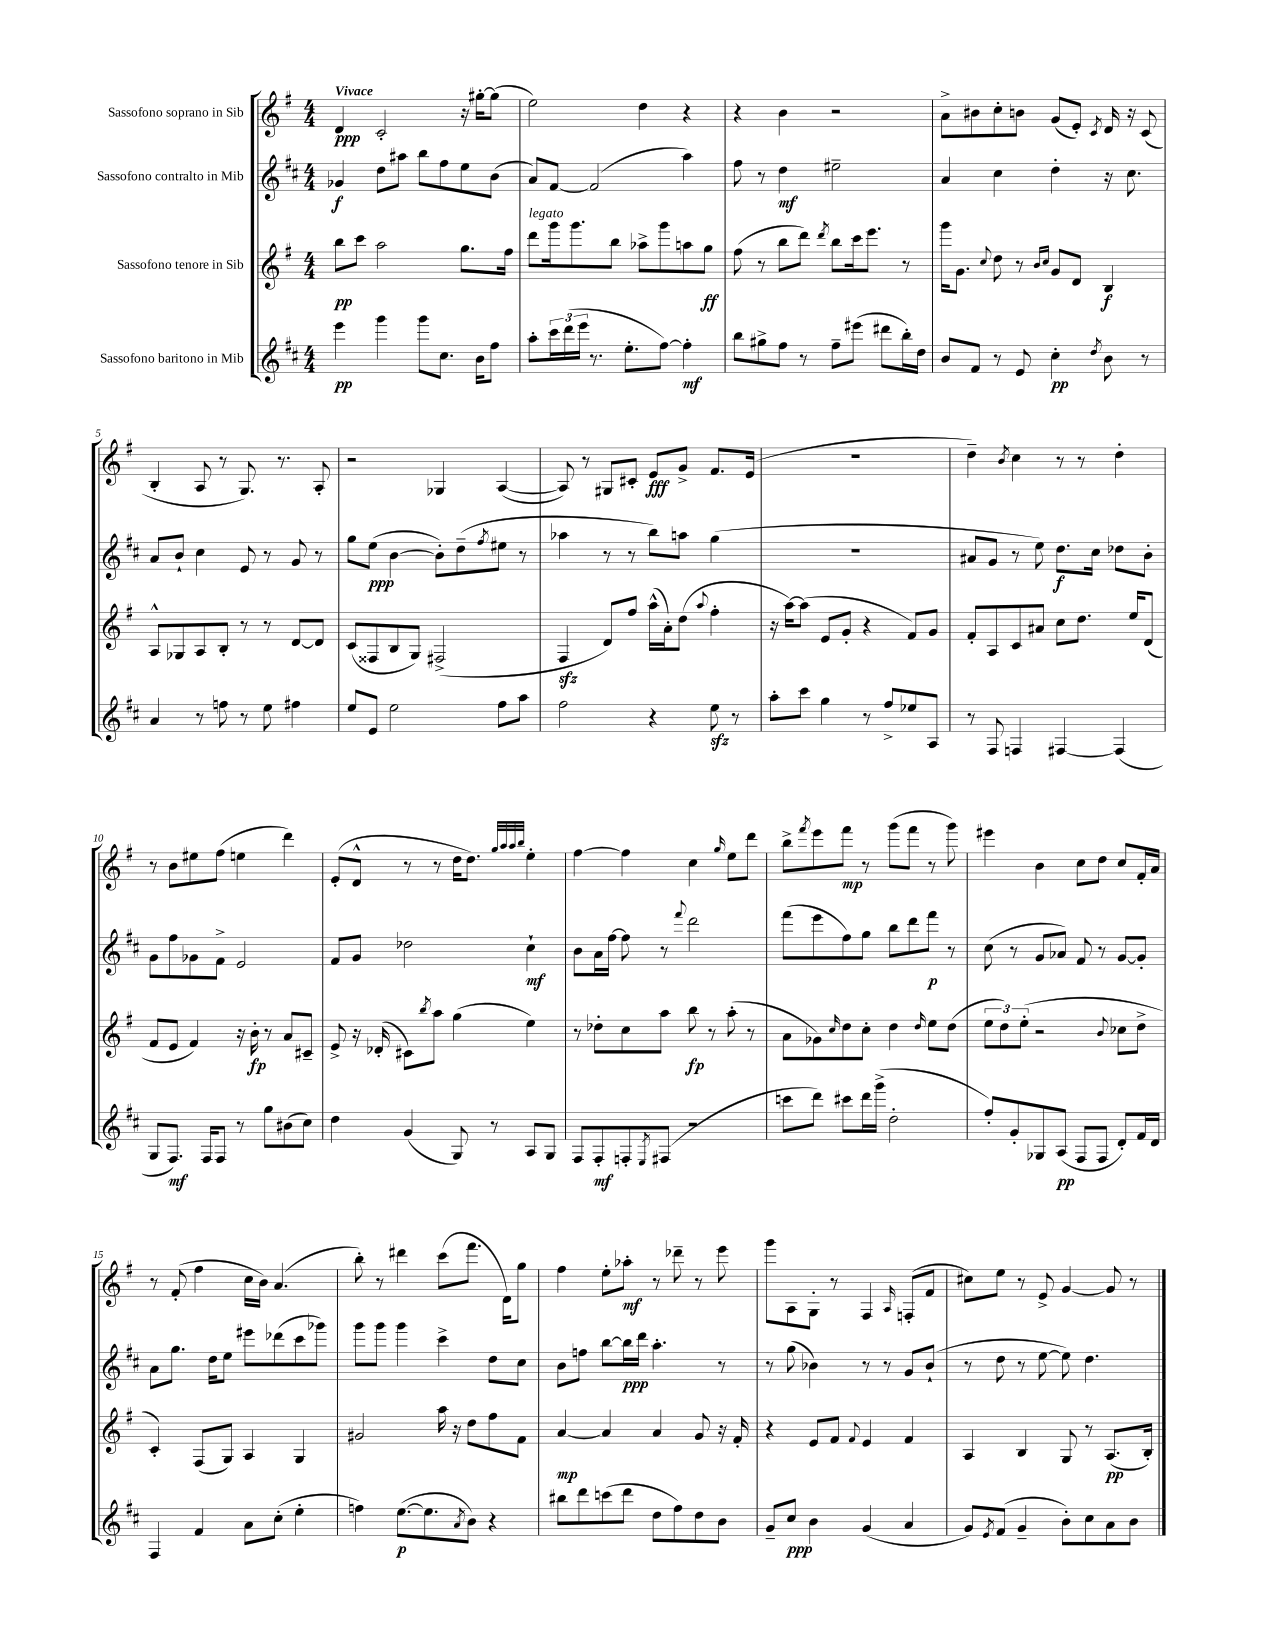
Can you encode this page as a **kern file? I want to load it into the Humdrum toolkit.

**kern	**kern	**kern	**kern
*staff4	*staff3	*staff2	*staff1
*clefG2	*clefG2	*clefG2	*clefG2
*k[f#c#]	*k[f#]	*k[f#c#]	*k[f#]
*M4/4	*M4/4	*M4/4	*M4/4
4eee\	8bb\L	4g-/	4d/
.	8ccc\J	.	.
4ggg\	2aa\	8dd\L	2c'/
.	.	8aa#\J	.
8ggg\L	.	8bb\L	.
8.cc#\J	.	8ff#\	.
.	8.gg\L	8ee\	16r
16b\LK	.	.	[16gg#'\LK
8ff#\J	.	(8b\J	(8gg#\]J
.	16ff#\Jk	.	.
=	=	=	=
8aa'\L	8ddd\L	8a/L)	2ee\)
24ccc#\L	16ggg\k	[8f#/J	.
(24ddd\	.	.	.
.	8.ggg\	.	.
24eee\JJ	.	.	.
8.r	.	(2f#/]	.
.	8bb\J	.	.
8.ee'\L	.	.	.
.	8aa-^\L	.	4dd\
[8ff#\J)	8ggg\	.	.
4ff#'\]	8aa\	4aa\)	4r
.	8gg\J	.	.
=	=	=	=
8bb\L	(8ff#\	8ff#\	4r
8gg#^\	8r	8r	.
8ff#\J	8bb\L	4dd\	4b\
8r	8ddd\J)	.	.
.	8qddd/	.	.
8ff#~\L	8bb\L	2ee#~\	2r
(8eee#\J	16ccc\k	.	.
.	8.eee\J	.	.
8ddd#\L	.	.	.
16bb'\L)	8r	.	.
16dd\JJ	.	.	.
=	=	=	=
8b/L	16ggg\LK	4a/	8a^\L
.	8.g\J	.	.
8f#/J	.	.	8b#\
.	8qqcc/	.	.
8r	8dd\	4cc#\	8cc'\
8e/	8r	.	8b\J
.	16qqb/LL	.	.
.	16qqcc/JJ	.	.
4cc#'\	8g/L	4dd'\	(8g/L
.	8d/J	.	8e'/J)
8qdd/	.	.	8qc/
8b\	4B/	16r	16d/
.	.	8.cc#\	16r
8r	.	.	(8c/
=	=	=	=
4a/	8A^^/L	8a/L	4B'/
.	8G-/	8b`/J	.
8r	8A/	4cc#\	8A/
8ff\	8B'/J	.	8r
8r	8r	8e/	8.G/)
8ee\	8r	8r	.
.	.	.	8.r
4ff#\	[8d/L	8g/	.
.	8d/]J	8r	8A'/
=	=	=	=
8ee/L	(8c/L	8gg\L	2r
8e/J	8F##/	(8ee\J	.
2ee\	8B/	[4b\	.
.	8G/J)	.	.
.	(2F#^/	8b'\]L)	4G-/
.	.	(8dd~\	.
.	.	8qff#/	.
8ff#\L	.	8ee#\J	([4A/
8aa\J	.	8r	.
=	=	=	=
2ff#\	4F#/	4aa-\	8A/])
.	.	.	8r
.	8d/L)	8r	8G#/L
.	8ff#/J	8r	8c#'/J
4r	(16aa^^\LL	8bb\L)	8e/L
.	16a'\J)	.	.
.	(8dd\J	8aa\J	8g^/J
.	8qqaa/	.	.
8ee\	4ff#'\	(4gg\	8.f#/L
8r	.	.	.
.	.	.	(16e/Jk
=	=	=	=
8aa'\L	16r	1r	1r
.	[16aa\LK)	.	.
8ccc#\J	(8aa\]J	.	.
4gg\	8e/L	.	.
.	8g'/J	.	.
8r	4r	.	.
8ff#^/L	.	.	.
8ee-/	8f#/L)	.	.
8A/J	8g/J	.	.
=	=	=	=
8r	8f#'/L	8a#/L	4dd~\)
8F#/	8A/	8g/J	.
.	.	.	8qb/
4F/	8c/	8r	4cc\
.	8a#/J	8ee\)	.
[4F#/	8cc\L	8.dd\L	8r
.	8.dd\J	.	8r
.	.	16cc#\Jk	.
(4F#/]	.	8dd-\L	4dd'\
.	16ee/LK	.	.
.	(8d/J	8b'\J	.
=	=	=	=
8G/L	8f#/L	8g\L	8r
8.F#/J)	8e/J	8ff#\	8b\L
.	4f#/)	8g-\	8ee#\
16F#/LK	.	.	.
8F#/J	.	8f#^\J	(8ff#\J
8r	16r	2e/	4ee\
.	16b'\	.	.
8gg\L	8r	.	.
(8b#\	8a/L	.	4ddd\)
8cc#\J)	8c#~/J	.	.
=	=	=	=
4dd\	8e^/	8f#/L	(8e'/L
.	16r	8g/J	8d^^/J
.	(16d-'/	.	.
(4g/	8c#\L)	2dd-\	8r
.	8qbb/	.	.
.	8aa\J	.	8r
8G/)	(4gg\	.	16dd\LK
.	.	.	8.dd\J)
8r	.	.	.
.	.	.	32qqgg/LLL
.	.	.	32qqaa/
.	.	.	32qqaa/
.	.	.	32qqbb/JJJ
8A/L	4ee\)	4cc#`\	4ee'\
8G/J	.	.	.
=	=	=	=
8F#/L	8r	8b\L	[4ff#\
8F#'/	8dd-'\L	16a\L	.
.	.	[16ff#\JJ	.
8F'/	8cc\	8ff#\]	4ff#\]
8qE/	.	.	.
(8F#/J	8aa\J	8r	.
.	.	8qqfff#/	.
2r	8bb\	2ddd\	4cc\
.	8r	.	.
.	.	.	16qqgg/
.	(8aa'\	.	8ee\L
.	8r	.	8ddd\J
=	=	=	=
8ccc\L	8a\L	(8fff#\L	8bb^\L
.	.	.	8qfff#/
8ddd\J)	8g-\)	8eee\	8eee\
.	16qqcc/	.	.
8ccc#\L	8dd\	8ff#\)	8fff#\J
16ddd\L	8cc'\J	8gg\J	8r
(16ggg^\JJ	.	.	.
2dd'\	4dd\	8bb\L	(8ggg\L
.	.	8ddd\	8fff#\J
.	16qqdd/	.	.
.	8ee\L	8fff#\J	8r
.	(8dd\J	8r	8ggg\)
=	=	=	=
8ff#'/L)	12ee\L	(8cc#\	4eee#\
.	12dd\)	.	.
8g'/	.	8r	.
.	(12ee'\J	.	.
8G-/	2r	8g/L	4b\
(8A/J	.	8a-/J)	.
8F#/L	.	8f#/	8cc\L
8F#/J	.	8r	8dd\J
.	8qqb/	.	.
8d'/L)	8cc-\L	[8g/L	8cc/L
16f#/L	8dd^\J	8g'/]J	16f#'/L
16d/JJ	.	.	16a/JJ
=	=	=	=
4F#/	4c'/)	8a\L	8r
.	.	8.gg\J	(8f#'/
4f#/	(8F#/L	.	4ff#\
.	.	16dd\LK	.
.	8G/J)	8ee\J	.
8a\L	4A/	8eee#\L	16cc\LL
.	.	.	16b\JJ)
(8cc#'\J	.	(8ddd-\	(4.a/
4ee'\	4G/	8ccc#\	.
.	.	8ggg-\J)	.
=	=	=	=
4ff\)	2g#/	8ggg\L	8bb'\)
.	.	8ggg\J	8r
([8.ee\L	.	4ggg\	4ddd#\
8.ee\]	.	.	.
.	16aa\	4ccc#^\	(8ccc\L
.	16r	.	.
8qa/	.	.	.
8b\J)	8dd\L	.	8.fff#\J
4r	8ff#\	8dd\L	.
.	.	.	16d\LK)
.	8f#\J	8cc#\J	8gg\J
=	=	=	=
8bb#\L	[4a/	8b\L	4ff#\
8ddd\	.	8ff\J	.
(8ccc\	4a/]	[8bb\L	8ee'\L
8ddd\J	.	16bb\]L	8aa-'\J
.	.	16ddd\JJ	.
8dd\L	4a/	4.aa'\	8r
8ff#\)	.	.	8ddd-~\
8dd\	8g/	.	8r
8b\J	16r	8r	8eee\
.	16f#'/	.	.
=	=	=	=
8g~/L	4r	8r	8ggg\L
8cc#/J	.	(8gg\	8A\
4b\	8e/L	4b-\)	8G'\J
.	8f#/J	.	8r
.	8qqf#/	.	.
(4g/	4e/	8r	4F#/
.	.	8r	.
.	.	.	16qqA/
4a/	4f#/	8g/L	(8F'/L
.	.	(8b-`/J	8f#/J
=	=	=	=
8g/L)	4A/	8r	8cc#\L)
8qe/	.	.	.
(8f#/J	.	8dd\	8ee\J
4g~/	4B/	8r	8r
.	.	[8ee\	8e^/
8b'\L)	8G/	8ee\])	[4g/
8cc#\	8r	4.dd\	.
8a\	(8.A/L	.	8g/]
8b\J	.	.	8r
.	16B'/Jk)	.	.
==	==	==	==
*-	*-	*-	*-
